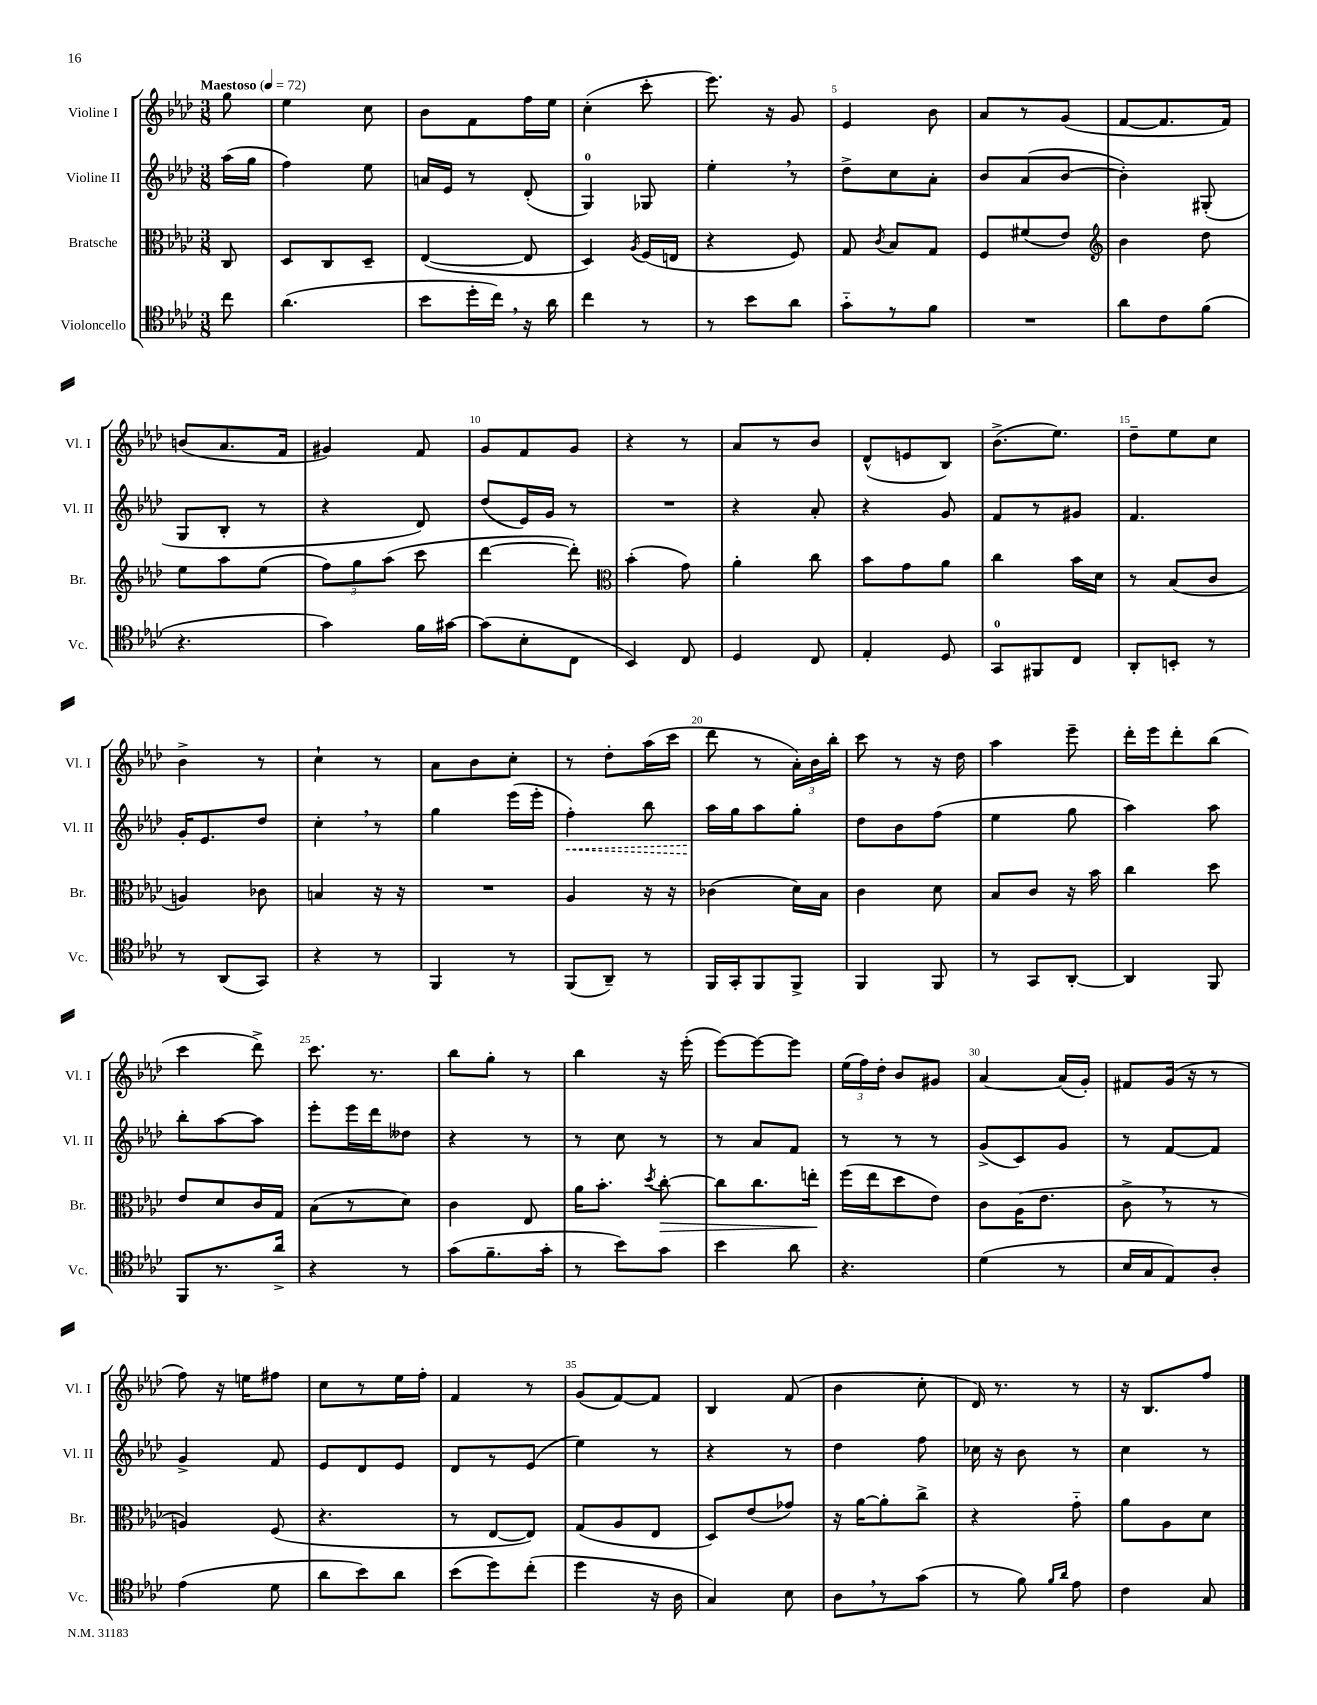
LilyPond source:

<<
\new StaffGroup <<
\new Staff = "s0" \with { instrumentName = "Violine I" shortInstrumentName = "Vl. I" } {
    \clef treble \key aes \major \numericTimeSignature \time 3/8 \partial 8 \tempo "Maestoso" 4 = 72
    \autoBeamOff g''8 |
    ees''4 c''8 |
    bes'8[ f'8 f''16 ees''16] |
    c''4-.( c'''8-. |
    ees'''8.) r16 g'8 |
    ees'4 bes'8 |
    aes'8[ r8 g'8]( |
    f'8[~ f'8. f'16]) |
    b'8[( aes'8. f'16] |
    gis'4) f'8 |
    g'8[ f'8 g'8] |
    r4 r8 |
    aes'8[ r8 bes'8] |
    des'8[-^( e'8 bes8]) |
    bes'8.[->( ees''8.]) |
    des''8[-- ees''8 c''8] |
    bes'4-> r8 |
    c''4-! r8 |
    aes'8[ bes'8 c''8]-. |
    r8 des''8[-. aes''16( c'''16] |
    des'''8 r8 \tuplet 3/2 { aes'16[-.) bes'16 bes''16]-. } |
    c'''8 r8 r16 des''16 |
    aes''4 ees'''8-- |
    des'''16[-. ees'''16 des'''8-. bes''8]( |
    c'''4 des'''8->) |
    c'''8. r8. |
    bes''8[ g''8]-. r8 |
    bes''4 r16 ees'''16-.( |
    ees'''8[~) ees'''8~ ees'''8] |
    \tuplet 3/2 { ees''16[( f''16) des''16]-. } bes'8[ gis'8] |
    aes'4~ aes'16[( g'16]-.) |
    fis'8[ g'16]( r16 r8 |
    f''8) r16 e''16[ fis''8] |
    c''8[ r8 ees''16 f''16]-. |
    f'4 r8 |
    g'8[( f'8~) f'8] |
    bes4 f'8( |
    bes'4 c''8-. |
    des'16) r8. r8 |
    r16 bes8.[ f''8] \bar "|." |
}
\new Staff = "s1" \with { instrumentName = "Violine II" shortInstrumentName = "Vl. II" } {
    \clef treble \key aes \major \numericTimeSignature \time 3/8 \partial 8
    \autoBeamOff aes''16[( g''16] |
    f''4) ees''8 |
    a'16[ ees'16] r8 des'8-.( |
    g4-0) ges8 |
    ees''4-. \breathe r8 |
    des''8[-> c''8 aes'8]-. |
    bes'8[ aes'8( bes'8]~ |
    bes'4-.) gis8-.( |
    g8[ bes8]-. r8 |
    r4 des'8) |
    des''8[( ees'16) g'16] r8 |
    R4. |
    r4 aes'8-. |
    r4 g'8 |
    f'8[ r8 gis'8] |
    f'4. |
    g'16[-. ees'8. des''8] |
    c''4-. \breathe r8 |
    g''4 ees'''16[( ees'''16]-. |
    \once \override Hairpin.style = #'dashed-line f''4-.\<) bes''8 |
    aes''16[\! g''16 aes''8 g''8]-. |
    des''8[ bes'8 f''8]( |
    ees''4 g''8 |
    aes''4) aes''8 |
    bes''8[-. aes''8~ aes''8] |
    ees'''8[-. ees'''16 des'''16 deses''8] |
    r4 r8 |
    r8 c''8 r8 |
    r8 aes'8[ f'8] |
    r8 r8 r8 |
    g'8[->( c'8) g'8] |
    r8 f'8[~ f'8] |
    g'4-> f'8 |
    ees'8[ des'8 ees'8] |
    des'8[ r8 ees'8]( |
    ees''4) r8 |
    r4 r8 |
    des''4 f''8 |
    ces''16 r16 bes'8 r8 |
    c''4 r8 \bar "|." |
}
\new Staff = "s2" \with { instrumentName = "Bratsche" shortInstrumentName = "Br." } {
    \clef alto \key aes \major \numericTimeSignature \time 3/8 \partial 8
    \autoBeamOff c8 |
    des8[ c8 des8]-- |
    ees4~( ees8 |
    des4) \acciaccatura { aes8 } f16[( e16] |
    r4 f8) |
    g8 \acciaccatura { c'8 } bes8[ g8] |
    f8[ fis'8( ees'8]) |
    \clef treble bes'4 des''8 |
    ees''8[ aes''8 ees''8]( |
    \tuplet 3/2 { f''8[) g''8 aes''8]( } c'''8 |
    des'''4~ des'''8-.) |
    \clef alto bes'4-.( g'8) |
    aes'4-. c''8 |
    bes'8[ g'8 aes'8] |
    c''4 bes'16[ des'16] |
    r8 bes8[( c'8] |
    a4) ces'8 |
    b4 r16 r16 |
    R4. |
    aes4 r16 r16 |
    ces'4( des'16[) bes16] |
    c'4 des'8 |
    bes8[ c'8] r16 bes'16 |
    c''4 des''8 |
    ees'8[ des'8 c'16 g16] |
    bes8[( r8 des'8]) |
    c'4 ees8 |
    aes'16[ bes'8.]-. \acciaccatura { des''8 } c''8~-.\> |
    c''8[ c''8. e''16]-.\! |
    f''16[( ees''16 des''8 ees'8]) |
    c'8[ aes16( ees'8.] |
    c'8-> \breathe r8 r8 |
    a4) f8( |
    r4. |
    r8 ees8[~ ees8]) |
    g8[( aes8 ees8] |
    des8[) ees'8( ges'8]) |
    r16 aes'16[~ aes'8-. c''8]-> |
    r4 g'8-_ |
    aes'8[ aes8 des'8] \bar "|." |
}
\new Staff = "s3" \with { instrumentName = "Violoncello" shortInstrumentName = "Vc." } {
    \clef tenor \key aes \major \numericTimeSignature \time 3/8 \partial 8
    \autoBeamOff c''8 |
    aes'4.( |
    bes'8[ des''16-. c''16]) \breathe r16 aes'16 |
    c''4 r8 |
    r8 bes'8[ aes'8] |
    g'8[-_ r8 f'8] |
    R4. |
    aes'8[ c'8 f'8]( |
    r4. |
    g'4) f'16[ gis'16]~ |
    gis'8[( bes8-. c8] |
    bes,4) c8 |
    des4 c8 |
    ees4-. des8 |
    g,8[-0 fis,8 c8] |
    aes,8[-. b,8]-. r8 |
    r8 aes,8[( g,8]) |
    r4 r8 |
    f,4 r8 |
    f,8[( aes,8]--) r8 |
    f,16[ g,16-. f,8 f,8]-> |
    f,4 f,8 |
    r8 g,8[ aes,8]~-. |
    aes,4 f,8 |
    f,8[ r8. aes'16]-> |
    r4 r8 |
    g'8[( f'8.-- g'16]-. |
    r8 bes'8[) g'8] |
    bes'4 aes'8 |
    r4. |
    des'4( r8 |
    bes16[ g16 ees8) aes8]-. |
    ees'4( des'8 |
    aes'8[ bes'8) aes'8] |
    bes'8[( des''8) c''8]-.( |
    des''4 r16 aes16 |
    g4) bes8 |
    aes8[ \breathe r8 g'8]( |
    r8 f'8) \grace { f'16[ aes'16] } ees'8 |
    c'4 g8 \bar "|." |
}
>>
>>
\layout { \context { \Score \override BarNumber.break-visibility = ##(#f #t #t) barNumberVisibility = #(every-nth-bar-number-visible 5) } }
